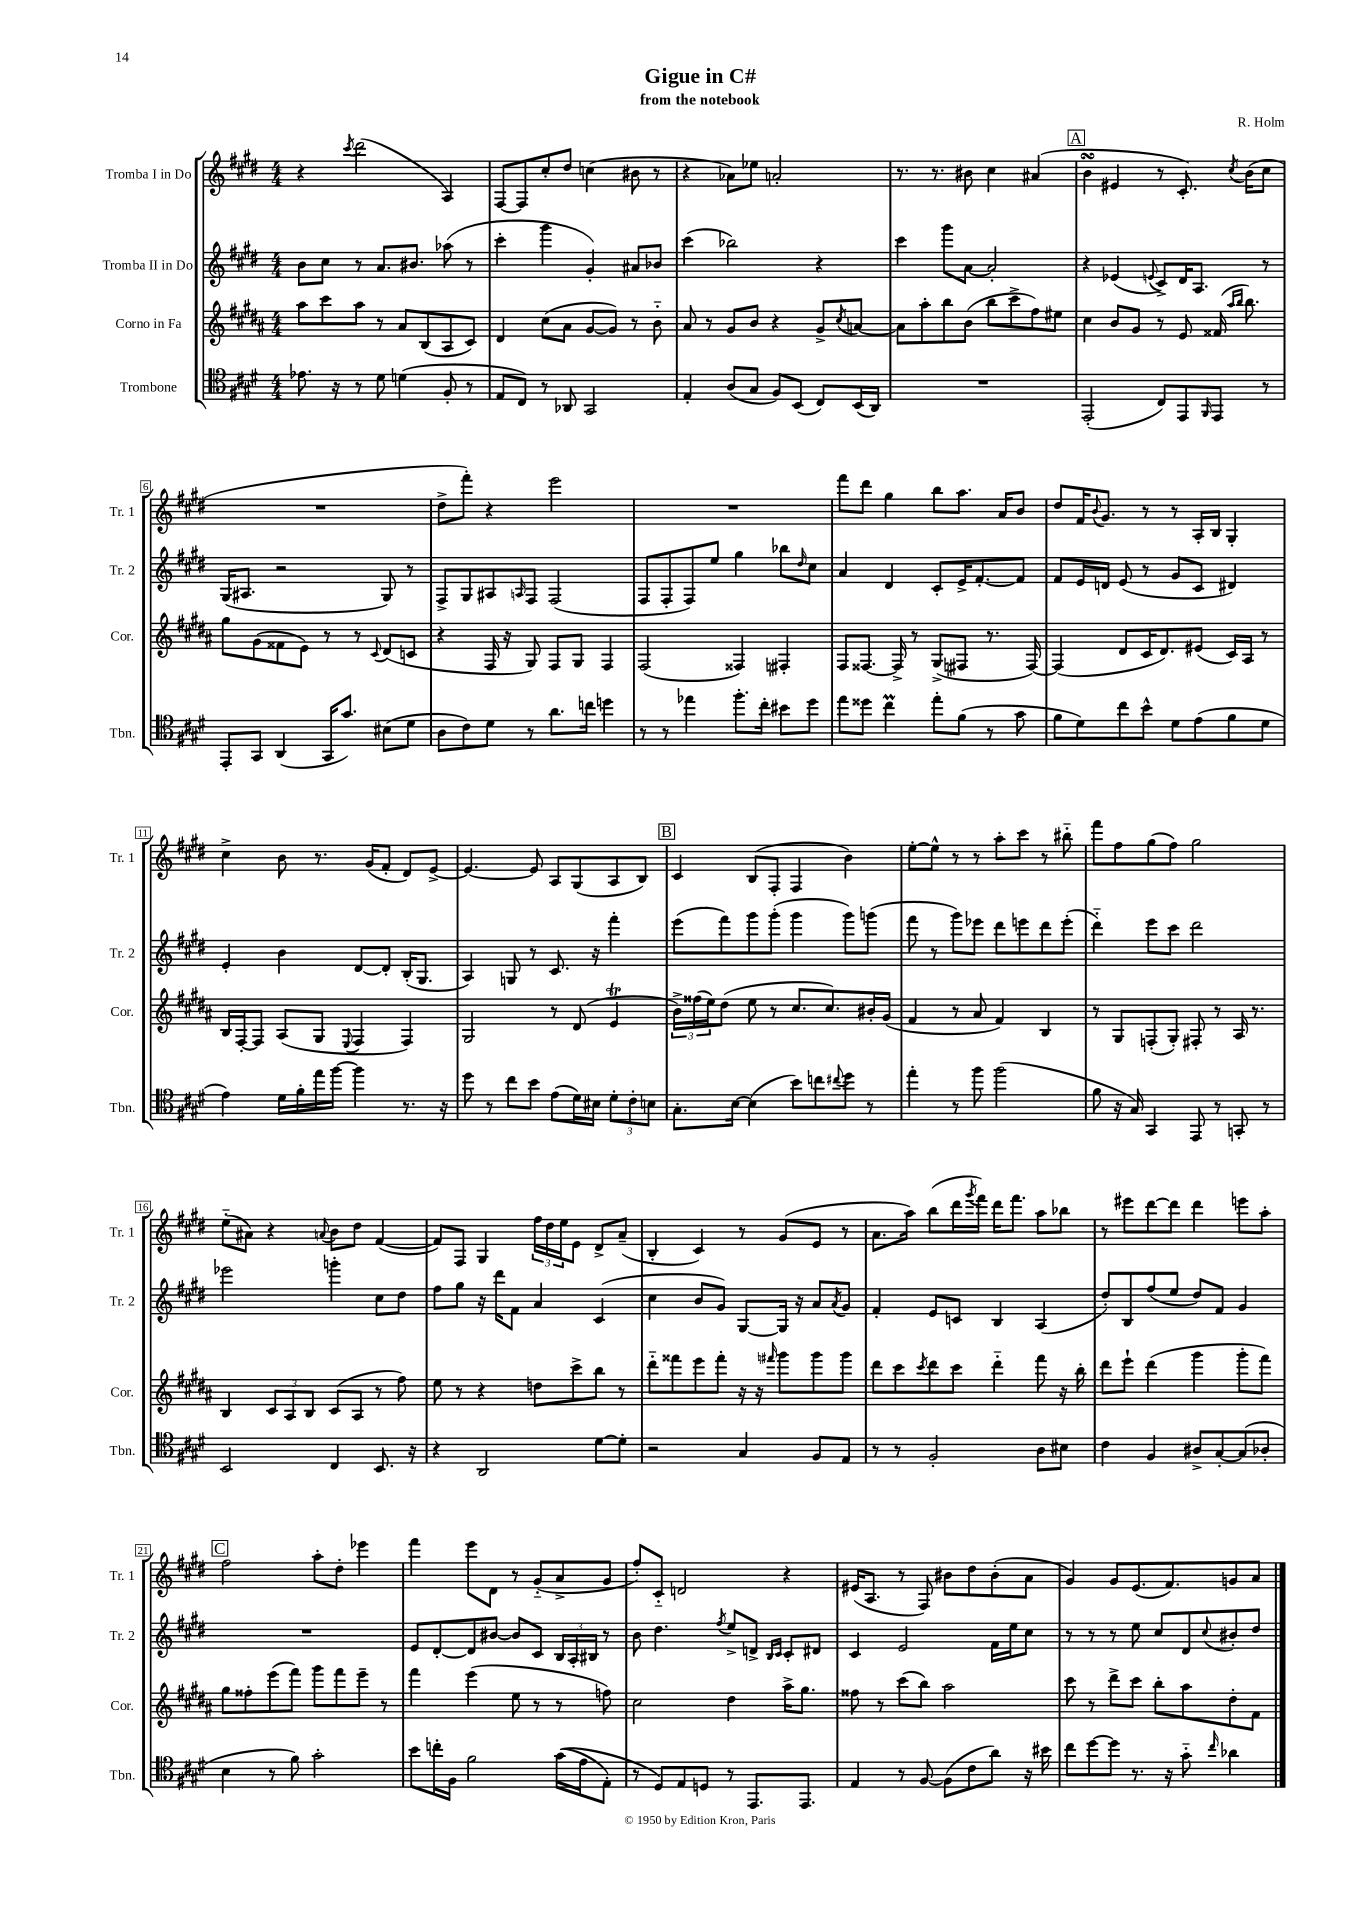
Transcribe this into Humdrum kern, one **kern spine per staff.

**kern	**kern	**kern	**kern
*part4	*part3	*part2	*part1
*staff4	*staff3	*staff2	*staff1
*I"Trombone	*I"Corno in Fa	*I"Tromba II in Do	*I"Tromba I in Do
*I'Tbn.	*I'Cor.	*I'Tr. 2	*I'Tr. 1
*clefC4	*clefG2	*clefG2	*clefG2
*k[f#c#g#d#]	*k[f#c#g#d#a#]	*k[f#c#g#d#]	*k[f#c#g#d#]
*M4/4	*M4/4	*M4/4	*M4/4
=1	=1	=1	=1
8.e-X\	8aa#\L	8b\L	4r
.	8ccc#\	8cc#\J	.
16r	.	.	.
.	.	.	8qccc#/
8r	8aa#\J	8r	(2ddd#\
8d#\	8r	8.a/L	.
(4dn\	8a#/L	.	.
.	.	8.b#X/J	.
.	(8B/	.	.
8F#'/	8A#/	(8aa-X\	4A/)
8r	8c#/J)	8r	.
=2	=2	=2	=2
8E/L	4d#/	4ccc#'\	[8F#/L
8C#/J)	.	.	8F#/]
8r	(8cc#\L	4ggg#\	8cc#'/
8AA-X/	8a#\J	.	8dd#/J
2GG#/	[8g#/L	4g#'/)	(4ccn\
.	8g#/J])	.	.
.	8r	8a#X/L	8b#X\
.	8b\	8b-X/J	8r
=3	=3	=3	=3
4E'/	8a#/	(4ccc#\	4r
.	8r	.	.
(8A/L	8g#/L	2bb-X\)	8a-X\L)
8G#/J	8b/J	.	8ee-X\J
8F#/L)	4r	.	2an'/
(8BB/J	.	.	.
8C#/L)	8g#^/L	4r	.
.	8qcc#/	.	.
(16BB/L	[8an/J	.	.
16AA/JJ)	.	.	.
=4	=4	=4	=4
1r	8a\L]	4ccc#\	8.r
.	8aa#'\	.	.
.	.	.	8.r
.	8bb\	8ggg#\L	.
.	(8b\J	[8a\J	8b#X\
.	8bb\L	2a'/]	4cc#\
.	8ccc#^\	.	.
.	8ff#\)	.	(4a#X/
.	8ee#X\J	.	.
!!LO:REH:place=s1:t=A
=5	=5	=5	=5
(2EE'/	4cc#\	4r	4bsSSS\
.	8b/L	(4e-X/	4e#X/
.	8g#/J	.	.
.	.	8qqen/	.
8C#/L)	8r	8c#^/L)	8r
8EE/	8e/	16d#/K	8.c#'/)
.	.	8.A/J	.
16qqFF#/	.	.	.
8EE/J	(16f##X/	.	.
.	16qqaa#/LL	.	.
.	16qqbb/JJ	.	8qcc#/
.	8.bb\)	.	(16b\KL
8r	.	8r	8cc#\J
!!LO:LB:g=z
=6	=6	=6	=6
8EE'/L	8gg#\L	(16G#/KL	1r
.	.	8.A#X/J	.
8GG#/J	(8g#\	.	.
(4AA/	8f##X\	2r	.
.	8e\J)	.	.
16GG#/KL	8r	.	.
8.g#/J)	.	.	.
.	8r	.	.
.	8qqc#/	.	.
(8B#X\L	(8d#/L	8G#/)	.
8d#\J	8cn/J	8r	.
=7	=7	=7	=7
8A\L	4r	8F#^/L	8dd#^\L
8c#\)	.	8G#/	8fff#'\J)
8d#\J	16F#/	8A#X/	4r
.	16r	.	.
.	.	16qqAn/	.
8r	8G#/)	8F#/J	.
8.a\L	8F#/L	(2F#/	2eee\
.	8G#/J	.	.
16ccn\Jk	.	.	.
4ddn\	4F#/	.	.
=8	=8	=8	=8
8r	(2F#/	8F#/L	1r
8r	.	8F#'/	.
4ee-X\	.	8F#/)	.
.	.	8ee/J	.
8.ff#'\L	4F##X/)	4gg#\	.
16cc#'\Jk	.	.	.
8b#X\L	4F#X'/	8bb-X\L	.
.	.	16qqdd#/	.
8dd#\J	.	8cc#\J	.
=9	=9	=9	=9
8ee\L	8F#/L	4a/	8fff#\L
8dd##X\J	[8.F##X/J	.	8ddd#\J
4cc#M\	.	4d#/	4gg#\
.	16F##^/]	.	.
.	8r	.	.
8ee'\L	(8G#^/L	8c#'/L	8bb\L
(8f#\J	8F#X/J	16e^/K	8.aa\J
.	.	[8.f#'/	.
8r	8.r	.	.
.	.	.	16a/KL
8g#\	.	8f#/J]	8b/J
.	[16F#/)	.	.
=10	=10	=10	=10
8f#\L	(4F#/]	8f#/L	8dd#/L
8d#\)	.	16e/L	16f#/K
.	.	.	8qqb/
.	.	16dn/JJ	8.g#/J
8cc#\	8d#/L	(8e/	.
8b^^\J	16c#/K	8r	8r
.	8.d#/)	.	.
8d#\L	.	8g#/L	8r
(8e\	(8e#X/J	8c#/J	16A'/LL
.	.	.	16B/JJ
8f#\	16c#/LL)	4d#X/)	4G#'/
.	16A#/JJ	.	.
8d#\J	8r	.	.
!!LO:LB:g=z
=11	=11	=11	=11
4e\)	16B/LL	4e'/	4cc#^\
.	[16F#'/J	.	.
.	8F#/J]	.	.
16d#\LL	(8A#/L	4b\	8b\
16f#'\	.	.	.
16ee\	8G#/J	.	8.r
[16ff#\JJ	.	.	.
.	8qqE/	.	.
4ff#\]	4F#/	[8d#/L	.
.	.	.	(16g#/KL
.	.	8d#'/J]	8f#'/J
8.r	4F#/)	(16B'/KL	8d#/L)
.	.	8.G#/J	.
.	.	.	[8e^/J
16r	.	.	.
=12	=12	=12	=12
8dd#\	2G#/	4A/)	4.e/_
8r	.	.	.
8cc#\L	.	8Gn/	.
8b\J	.	8r	8e/]
(8e\L	8r	8.c#/	8A/L
16d#\L)	(8d#/	.	(8G#/
16B#X\JJ	.	16r	.
12d#'\L	4eT/	4fff#'\	8A/
12c#'\	.	.	.
.	.	.	8B/J)
12Bn\J	.	.	.
!!LO:REH:place=s1:t=B
=13	=13	=13	=13
8.G#'\L	24b^\LL)	(8eee\L	4c#/
.	(24ff##X\	.	.
.	24ee\J)	.	.
.	(8dd#\J	8fff#\)	.
[16B\Jk	.	.	.
(4B\]	8ee\	8ggg#\	(8B/L
.	8r	(8ggg#'\J	8F#'/J
8b\L)	8.cc#/L	4ggg#\	4F#/
8ccn\	.	.	.
.	8.cc#/)	.	.
8qqcc#X/	.	.	.
8dd#\J	.	8ggg#\L)	4b\)
8r	16b#X'/L	(8gggn\J	.
.	(16g#/JJ	.	.
=14	=14	=14	=14
4ee'\	4f#/	8fff#\	[8ee'\L
.	.	8r	8ee^^\J]
8r	8r	8ggg#\L)	8r
8ff#\	8a#/	8eee-X\J	8r
(2ff#\	4f#/)	8ddd#\L	8aa'\L
.	.	8eeen\	8ccc#\J
.	4B/	8ddd#\	8r
.	.	(8eee'\J	8bb#X\
=15	=15	=15	=15
8f#\	8r	4ddd#\)	8fff#\L
16r	8G#/L	.	8ff#\
16G#/)	.	.	.
4GG#/	(8Fn'/	8eee\L	(8gg#\
.	8G#'/J)	8ccc#\J	8ff#\J)
8EE/	8F#X'/	2ddd#\	2gg#\
8r	8r	.	.
8GGn'/	16A#/	.	.
.	8.r	.	.
8r	.	.	.
!!LO:LB:g=z
=16	=16	=16	=16
2BB/	4B/	2eee-X\	(8ee\L
.	.	.	8a#X\J)
.	12c#/L	.	4r
.	12A#/	.	.
.	12B/J	.	.
.	.	.	8qqan/
4C#/	(8c#/L	4gggn'\	8b\L
.	8A#/J	.	8dd#\J
8.BB/	8r	8cc#\L	([4f#/
.	8ff#\)	8dd#\J	.
16r	.	.	.
=17	=17	=17	=17
4r	8ee\	8ff#\L	8f#/L])
.	8r	8gg#\J	8F#/J
2AA/	4r	16r	4G#/
.	.	16ddd#\KL	.
.	.	8f#\J	.
.	8ddn\L	4a/	24ff#\LL
.	.	.	24dd#\
.	.	.	24ee\J
.	8ccc#^\	.	8e\J
[8d#\L	8bb\J	(4c#/	8d#^/L
8d#'\J]	8r	.	(8a~/J
=18	=18	=18	=18
2r	8ddd#\L	4cc#\	4B'/
.	8fff##X\	.	.
.	8eee\	8b/L	4c#/)
.	8fff##'\J	8g#/J)	.
4G#/	16r	[8G#/L	8r
.	16r	.	.
.	16qqfff#X/	.	.
.	8ggg#\L	16G#/Jk]	(8g#/L
.	.	16r	.
8F#/L	8ggg#\	8a/L	8e/J
.	.	8qa/	.
8E/J	8ggg#\J	8g#/J	8r
=19	=19	=19	=19
8r	8ddd#\L	4f#'/	8.a\L
8r	8ccc#\	.	.
.	.	.	16aa\Jk)
.	8qccc#/	.	.
2F#'/	8ddd#\	8e/L	(8bb\L
.	8ccc#\J	8cn/J	16ddd#\L
.	.	.	8qggg#/
.	.	.	16fff#\JJ)
.	4ddd#\	4B/	16ddd#\KL
.	.	.	8.fff#\J
8A\L	8fff#\	(4A/	8aa\L
8B#X\J	16r	.	8bb-X\J
.	16bb'\	.	.
=20	=20	=20	=20
4c#\	8ddd#\L	8dd#'/L)	8r
.	8eee`\J	8B/	8eee#X\L
4F#/	(4ddd#\	(8ff#/	[8ddd#\
.	.	8ee/J	8ddd#\J]
8A#X^/L	4ggg#\	8dd#/L)	4ddd#\
[8G#'/	.	8f#/J	.
(8G#/]	8ggg#'\L	4g#/	8eeen\L
8A-X'/J	8fff#\J)	.	8aa'\J
!!LO:LB:g=z
!!LO:REH:place=s1:t=C
=21	=21	=21	=21
4B\	8gg#\L	1r	2ff#\
.	8ff##X'\	.	.
8r	(8eee\	.	.
8f#\)	8fff#\J)	.	.
2g#'\	8ggg#\L	.	8aa'\L
.	8fff#\	.	8dd#'\J
.	8eee~\J	.	4eee-X\
.	8r	.	.
=22	=22	=22	=22
8b\L	4fff#\	8e/L	4fff#\
16ccn'\L	.	[8d#'/	.
16F#\JJ	.	.	.
2f#\	(4eee\	8d#/]	8eee\L
.	.	[8b#X/J	8d#\J
.	8ee\	8b#/L]	8r
.	8r	8c#/J	(8g#/L
((16g#\LL	8r	24B/LL	8a^/
.	.	24A'/	.
16e\J	.	.	.
.	.	24B#X/JJ	.
8E'\J)	8ffn\)	8r	8g#/J
=23	=23	=23	=23
8r	2cc#\	8b\	8ff#'/L)
8D#/L)	.	4.dd#\	8c#/J
8E/	.	.	2dn/
8Dn/J	.	.	.
.	.	8qff#/	.
8r	4dd#\	8ee^/L	.
8.EE/L	.	8dn^/J	.
.	.	16qqB/LL	.
.	.	16qqc#/JJ	.
.	16aa#^\KL	8c#'/L	4r
8.EE/J	8.gg#\J	.	.
.	.	8d#X/J	.
=24	=24	=24	=24
4E/	8ff##X\	4c#/	(16e#X/KL
.	.	.	8.A/J
.	8r	.	.
8r	(8ccc#\L	2e/	8r
[8F#/	8bb\J)	.	8F#/)
(8F#\L]	2aa#\	.	8b#X\L
8c#\	.	.	8dd#\
8a\J)	.	16f#\LL	(8b#'\
.	.	16ee\J	.
16r	.	8cc#\J	8a\J
16b#X\	.	.	.
=25	=25	=25	=25
8cc#\L	8ccc#\	8r	4g#/)
[8dd#\	8r	8r	.
8dd#\J]	8ddd#^\L	8r	8g#/L
8.r	8ccc#\J	8ee\	(8.e/
.	8bb'\L	8cc#/L	.
16r	.	.	8.f#/)
8g#\	8aa#\	8d#/	.
16qqcc#/	.	8qqcc#/	.
4a-X\	8dd#'\	8b#X'/	8gn/
.	8f#\J	8dd#/J	8a/J
==	==	==	==
*-	*-	*-	*-
